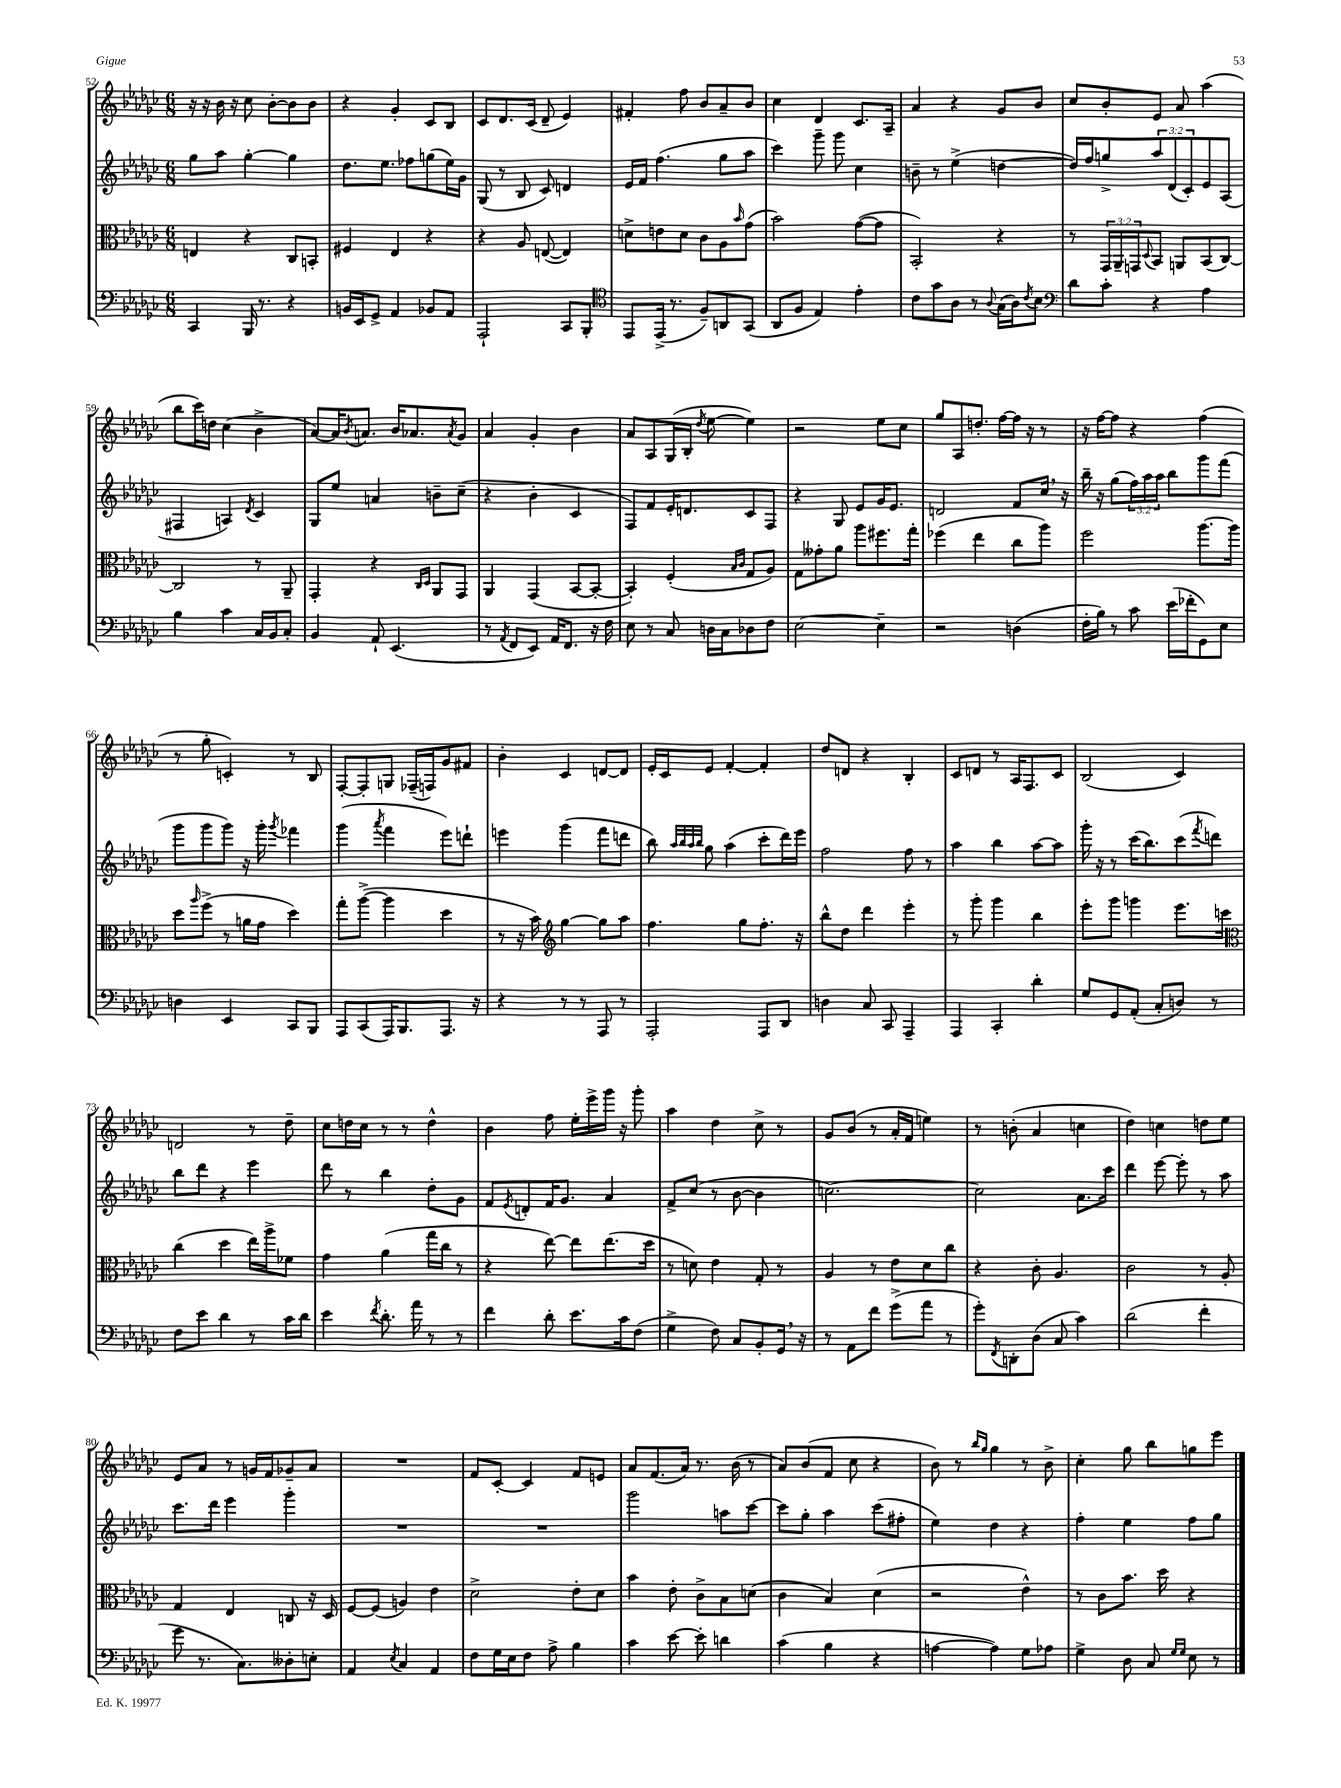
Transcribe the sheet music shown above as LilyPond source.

<<
\new StaffGroup <<
\new Staff = "s0" {
    \clef treble \key ges \major \numericTimeSignature \time 6/8
    r16 r16 bes'16 r16 ces''8 bes'8~-. bes'8 bes'8 |
    r4 ges'4-. ces'8 bes8 |
    ces'8 des'8. ces'16( des'8-- ees'4) |
    fis'4-. f''8 bes'8 aes'8-- bes'8 |
    ces''4 des'4 ces'8. aes16-- |
    aes'4 r4 ges'8 bes'8 |
    ces''8 bes'8-. ees'8 aes'8 aes''4( |
    bes''8 ces'''16) d''16 ces''4( bes'4-> |
    aes'8~) aes'16 \acciaccatura { bes'8 } a'8. bes'16 aes'8. \acciaccatura { aes'8 } ges'8 |
    aes'4 ges'4-. bes'4 |
    aes'8 aes8 ges16( bes16-. \acciaccatura { des''8 } ees''8~ ees''4) |
    r2 ees''8 ces''8 |
    ges''8 aes8 d''8.-. f''16~ f''16 r16 r8 |
    r16 f''16~ f''8 r4 f''4( |
    r8 ges''8-. c'4-.) r8 bes8 |
    f8~-. f8-. g8 fes16--( f16) ges'8 fis'8 |
    bes'4-. ces'4 d'8~ d'8 |
    ees'16-. ces'16 ees'8 f'4~-. f'4-. |
    des''8 d'8 r4 bes4-. |
    ces'8 d'8 r8 aes16 f8. ces'8 |
    bes2( ces'4) |
    d'2 r8 des''8-- |
    ces''8 d''16 ces''16 r8 r8 d''4-^ |
    bes'4 f''8 ees''16-. ees'''16-> ges'''16 r16 ges'''8-. |
    aes''4 des''4 ces''8-> r8 |
    ges'8 bes'8( r8 aes'16-. f'16 e''4) |
    r8 b'8-.( aes'4 c''4 |
    des''4) c''4 d''8 ees''8 |
    ees'8 aes'8 r8 g'16 f'16 ges'8-- aes'8 |
    R2. |
    f'8 ces'8~-. ces'4 f'8 e'8 |
    aes'8 f'8.( aes'16) r8. bes'16( r8 |
    aes'8) bes'8( f'8 ces''8 r4 |
    bes'8) r8 \grace { bes''16 ges''16 } ges''4 r8 bes'8-> |
    ces''4-. ges''8 bes''8 g''8 ees'''8 \bar "|." |
}
\new Staff = "s1" {
    \clef treble \key ges \major \numericTimeSignature \time 6/8 \override Staff.TupletNumber.text = #tuplet-number::calc-fraction-text
    ges''8 aes''8 ges''4~-. ges''4 |
    des''8. ees''8. fes''8 g''8( ees''16) ges'16 |
    ges8( r8 bes8 ces'8) d'4 |
    ees'16 f'16 f''4.( ges''8 aes''8 |
    ces'''4) ges'''8-- ges'''8 ces''4 |
    b'8-- r8 ees''4->( d''4~ |
    d''16) f''16 g''8-> \tuplet 3/2 { aes''8 des'8( ces'8-.) } ees'8 aes8( |
    fis4 a4) \acciaccatura { des'8 } ces'4 |
    ges8 ees''8 a'4 b'8-- ces''8--( |
    r4 bes'4-. ces'4 |
    f8) f'8 ees'16-. d'8. ces'8 f8 |
    r4 ges8 ees'8 ges'16 ees'8. |
    d'2 f'8 ces''16 \breathe r16 |
    bes''16-- r16 ges''8( \tuplet 3/2 { f''16) aes''16 aes''16 } bes''8 ges'''8 f'''8( |
    ges'''8 ges'''8 ges'''8) r16 ges'''16-. \acciaccatura { ges'''8 } fes'''4 |
    ges'''4( \acciaccatura { aes'''8 } f'''4 ees'''8) d'''8-! |
    e'''4 ges'''4( f'''8 d'''8 |
    bes''8) \grace { aes''32 bes''32 aes''32 bes''32 } ges''8 aes''4( ces'''8-. des'''16) ees'''16 |
    f''2 f''8 r8 |
    aes''4 bes''4 aes''8~ aes''8 |
    ges'''16-. r16 r8 ces'''16( bes''8.) ces'''8( \acciaccatura { f'''8 } d'''8) |
    bes''8 des'''8 r4 ees'''4 |
    des'''8 r8 bes''4 des''8-. ges'8 |
    f'8 \acciaccatura { ees'8 } d'8-. f'16 ges'8. aes'4 |
    f'8-> ces''8( r8 bes'8~ bes'4 |
    c''2.~) |
    c''2 aes'8. ces'''16 |
    des'''4 ees'''8~ ees'''8-. r8 aes''8 |
    ces'''8. des'''16 ees'''4 ges'''4-. |
    R2. |
    R2. |
    ges'''2 a''8 ces'''8~ |
    ces'''8 ges''8-. aes''4 ces'''8( fis''8-. |
    ees''4) des''4 r4 |
    f''4-. ees''4 f''8 ges''8 \bar "|." |
}
\new Staff = "s2" {
    \clef alto \key ges \major \numericTimeSignature \time 6/8 \override Staff.TupletNumber.text = #tuplet-number::calc-fraction-text
    e4 r4 ces8 b,8-. |
    fis4 ees4 r4 |
    r4 aes8 e8~( e4) |
    d'8-> e'8 d'8 ces'8 aes8 \grace { bes'16 } ges'8( |
    bes'2) ges'8~( ges'8 |
    bes,2-.) r4 |
    r8 \tuplet 3/2 { ges,16 aes,16-- g,16 } \appoggiatura { des8 } bes,8 a,8 bes,8( ces8~) |
    ces2 r8 aes,8-- |
    ges,4-. r4 \grace { ces16 des16 } aes,8 ges,8 |
    aes,4 ges,4( bes,8~ bes,8~-. |
    bes,4-.) f4-.( \grace { bes16 ces'16 } ges8 aes8) |
    ges8 geses'8-. aes'8 aes''8 fis''8. ges''16-. |
    fes''4( ees''4 ces''8 aes''8) |
    f''2 aes''8.~ aes''16 |
    des''8 \grace { aes''16 } f''8->( r8 a'16 ges'16 des''4) |
    ges''8-. aes''8~->( aes''4 des''4 |
    r8 r16 bes'16) \clef treble ges''4~ ges''8 aes''8 |
    f''4. ges''8 f''8.-. r16 |
    bes''8-^ des''8 des'''4 ees'''4-. |
    r8 ges'''8-. ges'''4 bes''4 |
    ees'''8-. ges'''8 g'''4 ees'''8. c'''16 |
    \clef alto ces''4( des''4 ees''16) aes''16-> fes'8 |
    ges'4 aes'4( ges''16 ces''16 r8 |
    r4 ees''8~) ees''8 ees''8.( des''16 |
    r8 d'8) ees'4 ges8-. r8 |
    aes4 r8 ees'8 des'8 ces''8 |
    r4 ces'8-. aes4. |
    ces'2 r8 aes8-. |
    ges4 ees4 c8 r16 des16 |
    f8~ f8( a4) ees'4 |
    des'2-> ees'8-. des'8 |
    bes'4 ees'8-. ces'8-> bes8 d'8( |
    ces'4 bes4) des'4( |
    r2 ees'4-^) |
    r8 ces'8 bes'8. des''16 r4 \bar "|." |
}
\new Staff = "s3" {
    \clef bass \key ges \major \numericTimeSignature \time 6/8
    ces,4 bes,,16 r8. r4 |
    b,16 ees,16 ges,8-> aes,4 bes,8 aes,8 |
    aes,,2-! ces,8 bes,,8-. |
    \clef tenor ees,8 ees,16->( r8. f8--) a,8 ges,8( |
    aes,8 f8 ees4) ees'4-. |
    ces'8 ges'8 aes8 r8 \appoggiatura { aes8 } ges16( aes16) \acciaccatura { ces'8 } bes8 |
    \clef bass des'8 ces'8-. r4 aes4 |
    bes4 ces'4 ces16 bes,16 ces8-. |
    bes,4 aes,8-! ees,4.( |
    r8 \acciaccatura { aes,8 } f,8 ees,8) aes,16 f,8. r16 f16 |
    ees8 r8 ces8 d16 ces16 des8 f8 |
    ees2~ ees4-- |
    r2 d4( |
    f16-. bes16) r8 ces'8 ees'16( fes'16-. ges,8) ees8 |
    d4 ees,4 ces,8 bes,,8 |
    aes,,8 ces,8( aes,,16) bes,,8. aes,,8. r16 |
    r4 r8 r8 aes,,8 r8 |
    aes,,2-. aes,,8 des,8 |
    d4 ces8 ces,8 aes,,4-- |
    aes,,4 ces,4-. des'4-. |
    ges8 ges,8 aes,8-.( ces8-. d8) r8 |
    f8 ees'8 des'4 r8 ces'16 des'16 |
    ees'4 \acciaccatura { f'8 } des'8.-. aes'16 r8 r8 |
    f'4 des'8-. ees'8. ces'16 f8( |
    ges4-> f8) ces8 bes,8-. ges,16 \breathe r16 |
    r8 aes,8 f'8 ges'8->( aes'8 r8 |
    ges'8-.) \acciaccatura { f,8 } d,8-. des8( ces8 ces'4) |
    des'2( f'4-. |
    ges'8 r8. ces8.) deses8-. e8-. |
    aes,4 \acciaccatura { ees8 } ces4 aes,4 |
    f8 ges16 ees16 f8 aes8-> bes4 |
    ces'4 ees'8~ ees'8-. d'4 |
    ces'4( bes4 r4 |
    a4~ a4) ges8 aes8 |
    ges4-> des8 ces8 \grace { ges16 ges16 } ees8 r8 \bar "|." |
}
>>
>>
\layout { \context { \Score currentBarNumber = #52 } }
